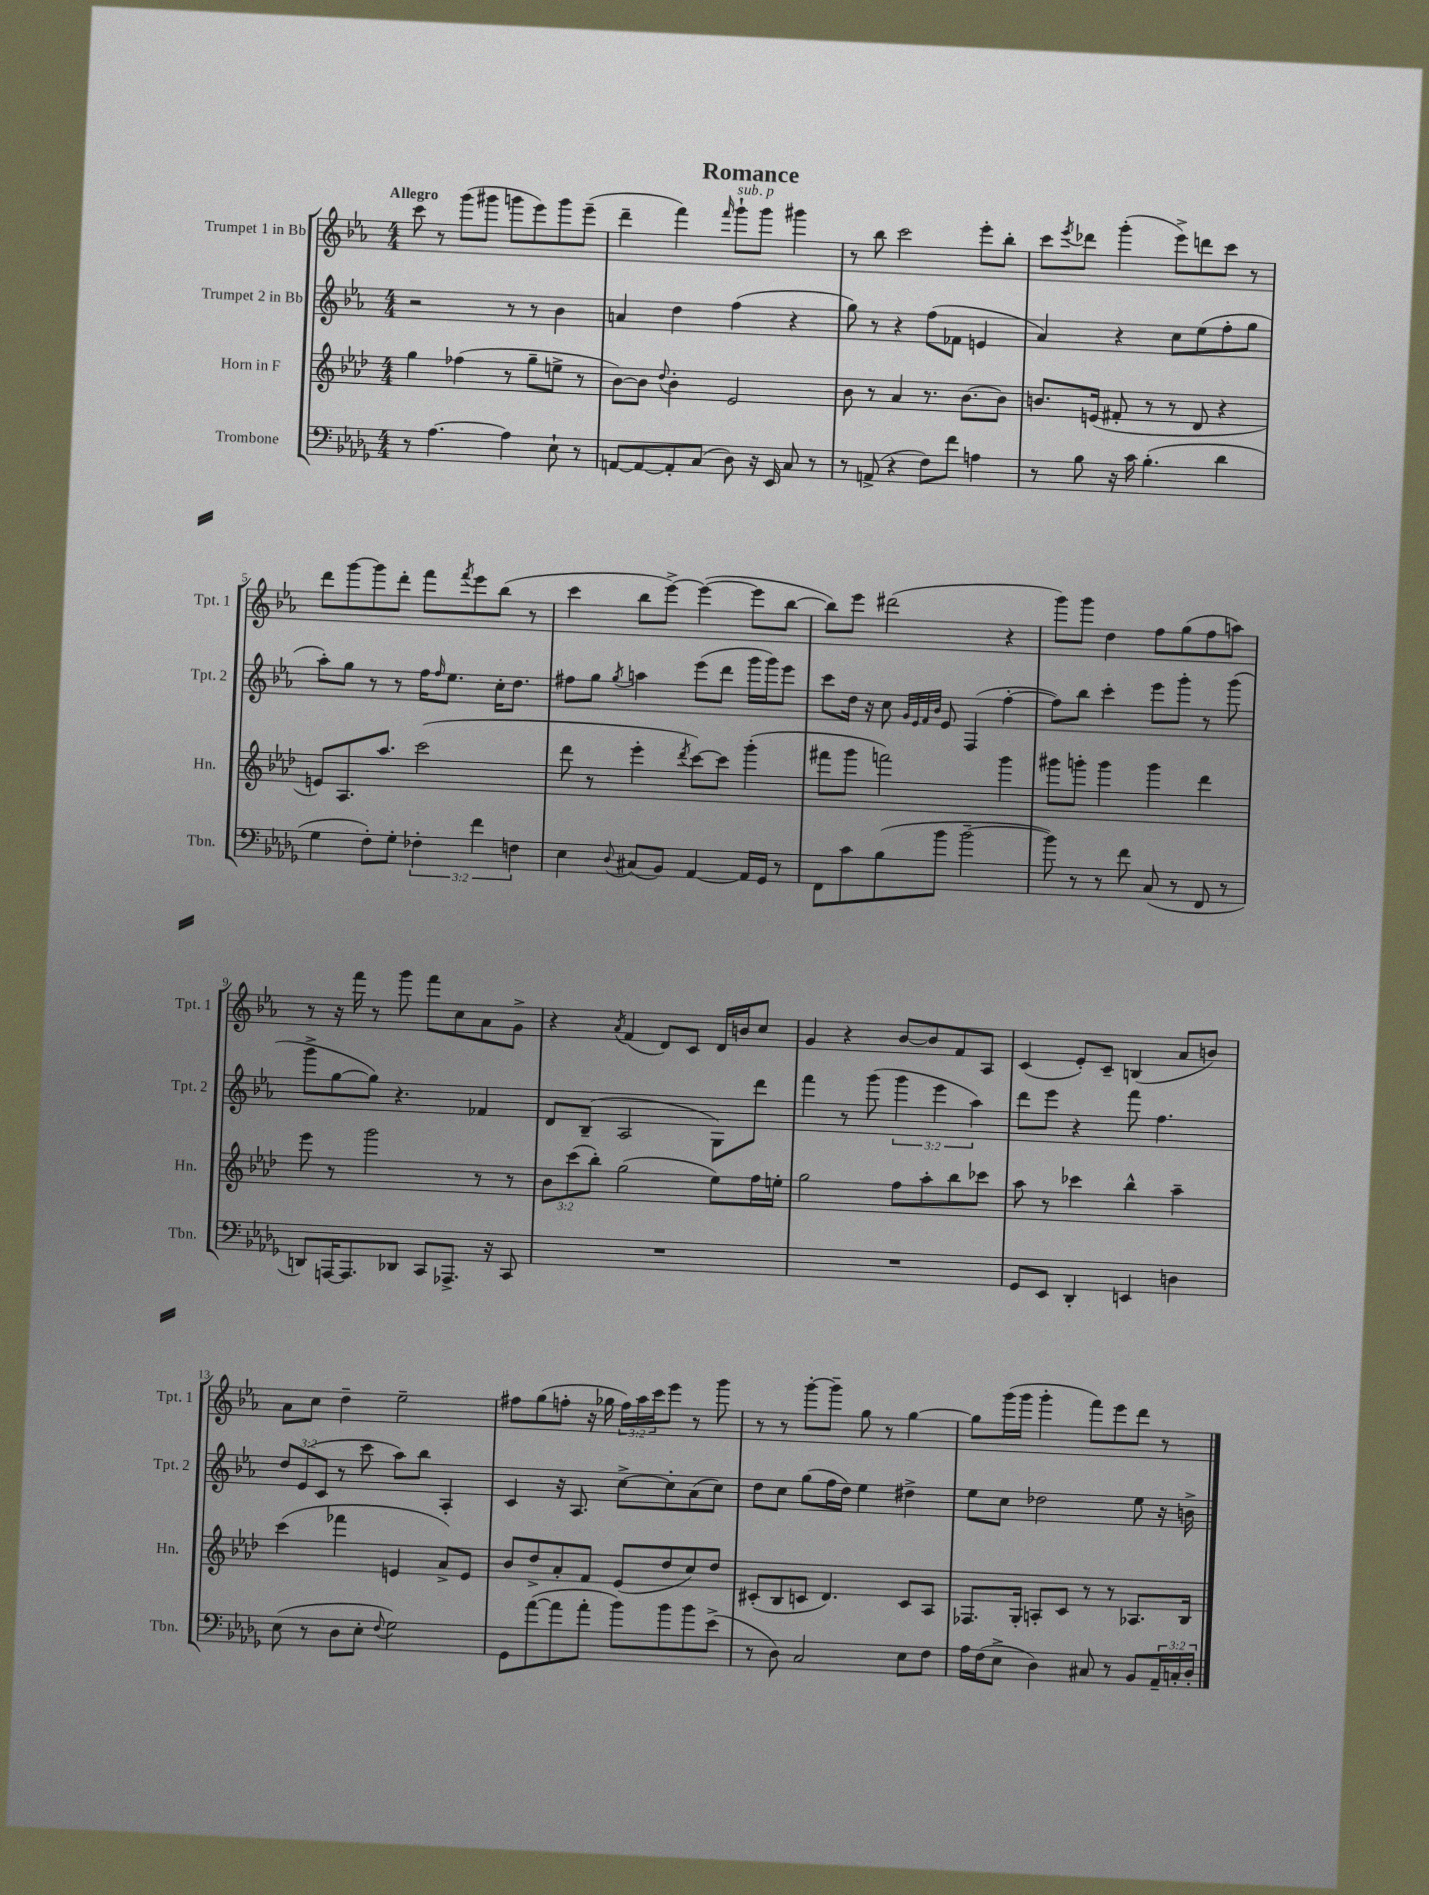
\header { title = "Romance" }
<<
\new StaffGroup <<
\new Staff = "s0" \with { instrumentName = "Trumpet 1 in Bb" shortInstrumentName = "Tpt. 1" } {
    \clef treble \key ees \major \numericTimeSignature \time 4/4 \override Staff.TupletNumber.text = #tuplet-number::calc-fraction-text \tempo "Allegro"
    c'''8 r8 g'''8( gis'''8 g'''8 ees'''8) g'''8 ees'''8--( |
    d'''4-- f'''4) \grace { f'''16 } g'''8-!^\markup { \italic "sub. p" } g'''8 gis'''4 |
    r8 bes''8 c'''2 ees'''8-. bes''8-. |
    c'''8 \acciaccatura { ees'''8 } des'''8 g'''4-.( ees'''8->) d'''8 c'''8 r8 |
    d'''8 g'''8~ g'''8 d'''8-. f'''8 \acciaccatura { f'''8 } ees'''8 bes''8( r8 |
    c'''4 bes''8 ees'''8~->) ees'''4~( ees'''8 bes''8~ |
    bes''8) ees'''8 dis'''2( r4 |
    g'''8) g'''8 d''4 f''8 g''8( f''8 a''8) |
    r8 r16 f'''16 r8 g'''8 f'''8 c''8 aes'8 g'8-> |
    r4 \acciaccatura { aes'8 } f'4( d'8) c'8 d'16 b'16 c''8 |
    g'4 r4 bes'8~ bes'8 f'8 aes8 |
    c'4( ees'8-.) c'8-- b4( aes'8 b'8) |
    aes'8 c''8 d''4-- ees''2-- |
    fis''8 g''8( f''8-. r16 ges''16 \tuplet 3/2 { f''16) aes''16 c'''16 } ees'''8 r8 g'''8 |
    r8 r8 g'''8~-. g'''8-- g''8 r8 g''4~ |
    g''8 g'''16( g'''16 g'''4-. f'''8) ees'''8 d'''8 r8 \bar "|." |
}
\new Staff = "s1" \with { instrumentName = "Trumpet 2 in Bb" shortInstrumentName = "Tpt. 2" } {
    \clef treble \key ees \major \numericTimeSignature \time 4/4 \override Staff.TupletNumber.text = #tuplet-number::calc-fraction-text
    r2 r8 r8 bes'4 |
    a'4 d''4 f''4( r4 |
    g''8) r8 r4 f''8( fes'8 e'4 |
    aes'4) r4 c''8 ees''8( f''8-. g''8 |
    aes''8-.) g''8 r8 r8 f''16 \grace { f''16 } ees''8. c''16-. d''8. |
    fis''8 g''8 \acciaccatura { g''8 } a''4 ees'''8( d'''8 g'''16 g'''16) ees'''8 |
    c'''8 d''16 r16 c''8 \grace { g'32 ees'32 f'32 bes'32 } ees'8 f4( f''4~-. |
    f''8) bes''8 c'''4-. ees'''8 g'''8-. r8 g'''8( |
    g'''8-> g''8~ g''8) r4. fes'4 |
    d'8 bes8--( aes2 g8) d'''8 |
    f'''4 r8 g'''8( \tuplet 3/2 { g'''4 ees'''4 aes''4) } |
    d'''8 ees'''8 r4 f'''8 f''4. |
    \tuplet 3/2 { d''8 ees'8( c'8 } r8 c'''8 aes''8) bes''8 aes4-. |
    c'4 r16 aes8. c''8~-> c''8-. aes'8( c''8) |
    d''8 c''8 g''8( f''16 d''16) ees''4 dis''4-> |
    ees''8 c''8 des''2 ees''8 r16 b'16-> \bar "|." |
}
\new Staff = "s2" \with { instrumentName = "Horn in F" shortInstrumentName = "Hn." } {
    \clef treble \key aes \major \numericTimeSignature \time 4/4 \override Staff.TupletNumber.text = #tuplet-number::calc-fraction-text
    g''4 fes''4( r8 g''8-- e''8-> r8 |
    bes'8~) bes'8 \appoggiatura { des''8 } bes'4-. ees'2 |
    bes'8 r8 aes'4 r8. bes'8.~ bes'8 |
    b'8. e'16( fis'8-. r8 r8 des'8 r4 |
    e'8) aes8. aes''8. c'''2( |
    des'''8 r8 ees'''4-. \acciaccatura { des'''8 } c'''8~) c'''8 g'''4-.( |
    fis'''8 g'''8 f'''2) g'''4 |
    gis'''8 g'''8-. g'''4 g'''4 des'''4 |
    ees'''8 r8 g'''2 r8 r8 |
    \tuplet 3/2 { bes'8 c'''8( bes''8-.) } g''2( ees''8) f''16 e''16-. |
    g''2 f''8 aes''8-. bes''8 ces'''8 |
    aes''8 r8 ces'''4 bes''4-^ aes''4-- |
    c'''4( fes'''4 e'4 aes'8->) e'8 |
    bes'8 des''8-> aes'8-. f'8 ees'8( des''8 c''8) des''8 |
    cis'8-.( bes8 c'8 des'4.) c'8 aes8 |
    fes8. g16-. a8-. c'8 r8 r8 aes8. bes16 \bar "|." |
}
\new Staff = "s3" \with { instrumentName = "Trombone" shortInstrumentName = "Tbn." } {
    \clef bass \key des \major \numericTimeSignature \time 4/4 \override Staff.TupletNumber.text = #tuplet-number::calc-fraction-text
    r8 aes4.~ aes4 ees8-! r8 |
    a,8~ a,8~ a,8-. c8( des8) r16 ees,16 c8 r8 |
    r8 a,8->( r4 f8) f'8 a4 |
    r8 bes8 r16 c'16 bes4.-.( des'4 |
    ges4 f8-.) ges8-. \tuplet 3/2 { fes4-. f'4 f4 } |
    ees4 \appoggiatura { des8 } cis8( bes,8) aes,4~ aes,16 ges,16 r8 |
    f,8 c'8 bes8( bes'8 bes'2~-- |
    bes'8) r8 r8 f'8 c8( r8 f,8 r8 |
    d,8) a,,16~ a,,8. des,8 c,8 aes,,8.-> r16 c,8 |
    R1 |
    R1 |
    ges,8 ees,8 des,4-. e,4 d4 |
    ees8( r8 des8 ees8-. \appoggiatura { f8 } ges2) |
    ges,8 aes'8~( aes'8 aes'8-. bes'8) bes'8 bes'8 ees'8->( |
    r8 des8) c2 ees8 f8 |
    aes16 f16( ees8-> des4) cis8 r8 bes,8 \tuplet 3/2 { aes,16-- c16-. des16-. } \bar "|." |
}
>>
>>
